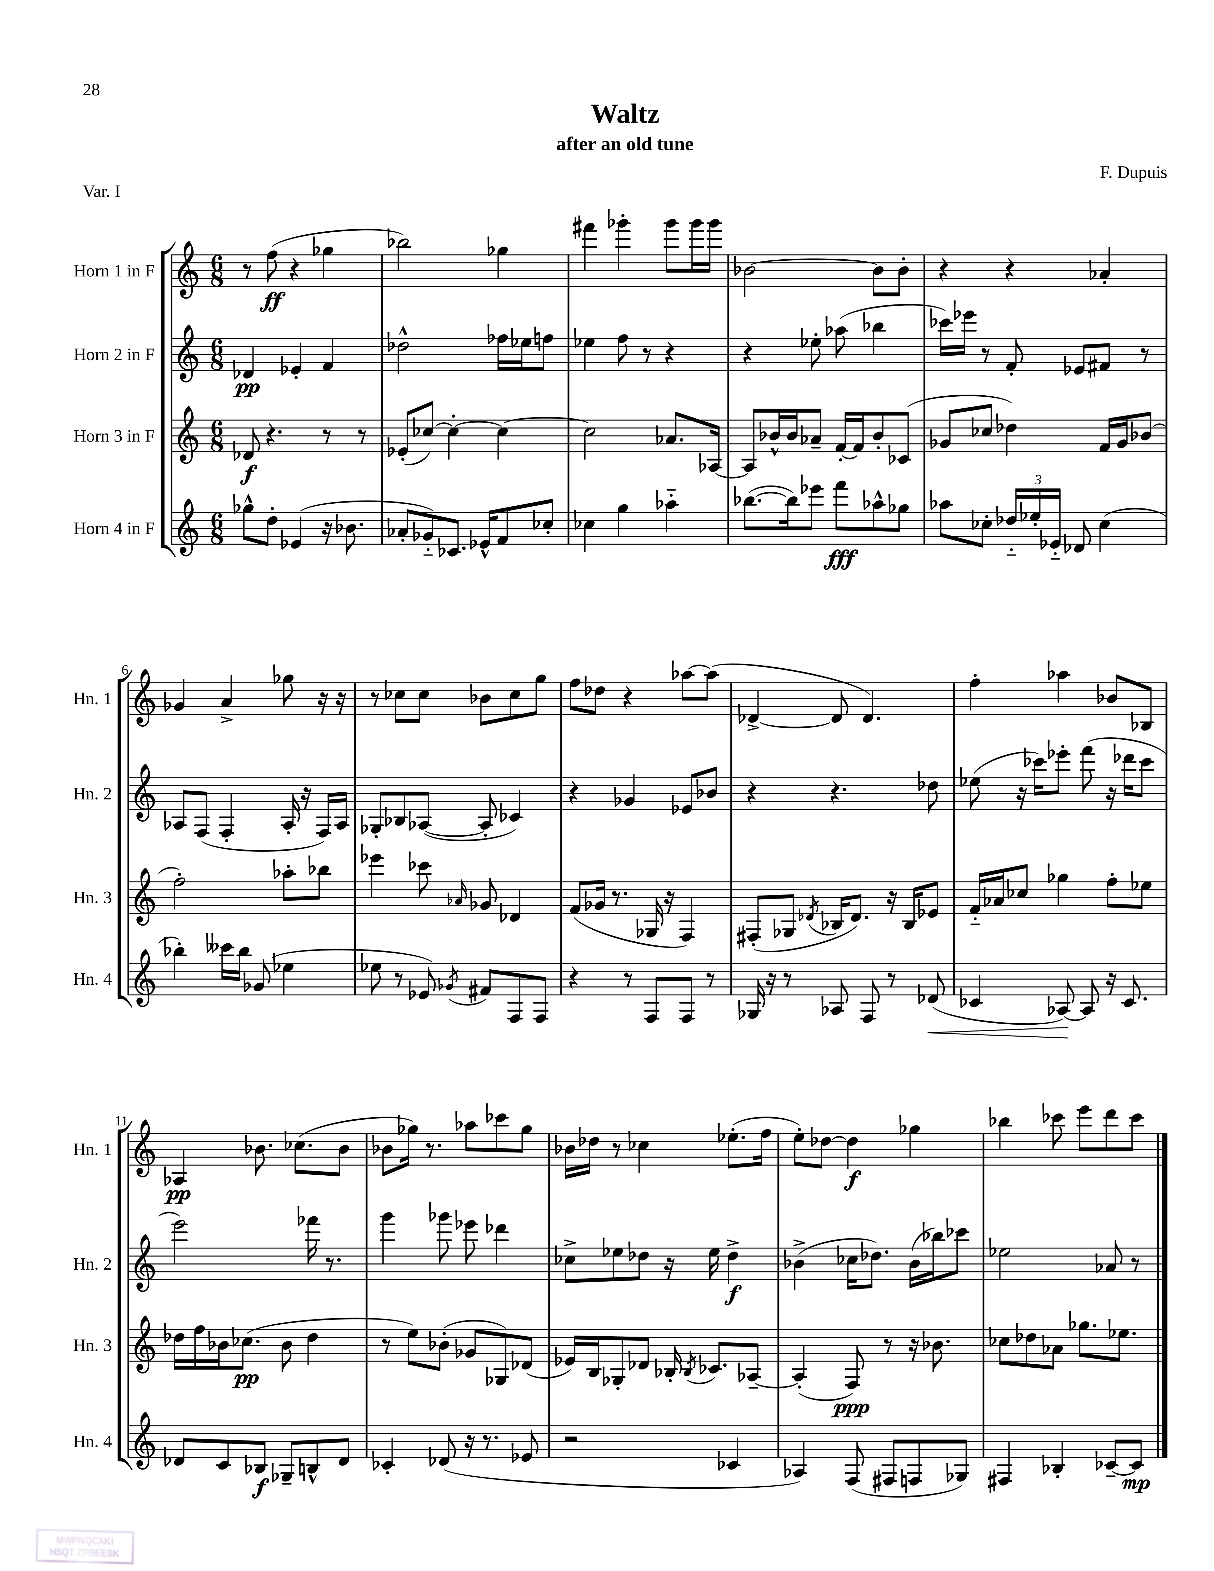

**kern	**dynam	**kern	**dynam	**kern	**dynam	**kern	**dynam
*part4	*part4	*part3	*part3	*part2	*part2	*part1	*part1
*staff4	*staff4	*staff3	*staff3	*staff2	*staff2	*staff1	*staff1
*I"Horn 4 in F	*	*I"Horn 3 in F	*	*I"Horn 2 in F	*	*I"Horn 1 in F	*
*I'Hn. 4	*	*I'Hn. 3	*	*I'Hn. 2	*	*I'Hn. 1	*
*clefG2	*	*clefG2	*	*clefG2	*	*clefG2	*
*k[]	*	*k[]	*	*k[]	*	*k[]	*
*M6/8	*	*M6/8	*	*M6/8	*	*M6/8	*
=1	=1	=1	=1	=1	=1	=1	=1
8gg-X^^\L	.	8d-X/	f	4d-X/	pp	8r	.
8dd'\J	.	4.r	.	.	.	(8ff\	ff
(4e-X/	.	.	.	4e-X'/	.	4r	.
16r	.	8r	.	4f/	.	4gg-X\	.
8.b-X\	.	.	.	.	.	.	.
.	.	8r	.	.	.	.	.
=2	=2	=2	=2	=2	=2	=2	=2
8a-X'/L	.	(8e-X'/L	.	2dd-X^^\	.	2bb-X\)	.
8g-X/)	.	[8cc-X/J)	.	.	.	.	.
8.c-X/J	.	4cc-'\_	.	.	.	.	.
16e-X^^/KL	.	.	.	.	.	.	.
8f/	.	4cc-\_	.	16ff-X\LL	.	4gg-X\	.
.	.	.	.	16ee-X\J	.	.	.
8cc-X'/J	.	.	.	8ffn\J	.	.	.
=3	=3	=3	=3	=3	=3	=3	=3
4cc-X\	.	2cc-\]	.	4ee-X\	.	4fff#X\	.
4gg\	.	.	.	8ff\	.	4ggg-X'\	.
.	.	.	.	8r	.	.	.
4aa-X\	.	8.a-X/L	.	4r	.	8ggg-\L	.
.	.	.	.	.	.	16ggg-\L	.
.	.	[16A-X/Jk	.	.	.	16ggg-\JJ	.
=4	=4	=4	=4	=4	=4	=4	=4
([8.bb-X\L	.	8A-/L]	.	4r	.	[2b-X\	.
.	.	16b-X^^/L	.	.	.	.	.
16bb-\k])	.	16b-/J	.	.	.	.	.
8eee-X\J	.	8a-X~/J	.	8ee-X'\	.	.	.
8fff\L	fff	[16f'/LL	.	(8aa-X\	.	.	.
.	.	16f/J]	.	.	.	.	.
8aa-X^^\	.	8b-'/	.	4bb-X\	.	8b-\L]	.
8gg-X\J	.	(8c-X/J	.	.	.	8b-'\J	.
=5	=5	=5	=5	=5	=5	=5	=5
8aa-X\L	.	8g-X/L	.	16ccc-X\LL)	.	4r	.
.	.	.	.	16eee-X\JJ	.	.	.
8cc-X'\J	.	8cc-X/J	.	8r	.	.	.
24dd-X/LL	.	4dd-X\)	.	8f'/	.	4r	.
24ee-X'/	.	.	.	.	.	.	.
24e-X/JJ	.	.	.	.	.	.	.
8d-X/	.	.	.	8e-X/L	.	.	.
(4cc-\	.	16f/LL	.	8f#X/J	.	4a-X'/	.
.	.	16g-/J	.	.	.	.	.
.	.	(8b-X/J	.	8r	.	.	.
!!LO:LB:g=z
=6	=6	=6	=6	=6	=6	=6	=6
4bb-X'\)	.	2ff'\)	.	8A-X/L	.	4g-X/	.
.	.	.	.	(8F/J	.	.	.
16ccc--X\LL	.	.	.	4F'/	.	4a^/	.
16bb-\JJ	.	.	.	.	.	.	.
(8g-X/	.	.	.	.	.	.	.
4ee-X\	.	8aa-X'\L	.	16A-'/	.	8gg-X\	.
.	.	.	.	16r	.	.	.
.	.	8bb-X\J	.	16F/LL)	.	16r	.
.	.	.	.	16A-/JJ	.	16r	.
=7	=7	=7	=7	=7	=7	=7	=7
8ee-X\	.	4eee-X\	.	8G-X'/L	.	8r	.
8r	.	.	.	8B-X/	.	8cc-X\L	.
8e-X/)	.	8ccc-X\	.	([8A-X/J	.	8cc-\J	.
8qg-X/	.	16qqa-X/	.	.	.	.	.
8f#X/L	.	8g-X/	.	8A-'/]	.	8b-X\L	.
8F/	.	4d-X/	.	4c-X/)	.	8cc-\	.
8F/J	.	.	.	.	.	8gg\J	.
=8	=8	=8	=8	=8	=8	=8	=8
4r	.	(8f/L	.	4r	.	8ff\L	.
.	.	16g-X/Jk	.	.	.	8dd-X\J	.
.	.	8.r	.	.	.	.	.
8r	.	.	.	4g-X/	.	4r	.
8F/L	.	16G-X/	.	.	.	.	.
.	.	16r	.	.	.	.	.
8F/J	.	4F/)	.	8e-X/L	.	[8aa-X\L	.
8r	.	.	.	8b-X/J	.	(8aa-\J]	.
=9	=9	=9	=9	=9	=9	=9	=9
16G-X/	.	(8F#X'/L	.	4r	.	[4d-X^/	.
16r	.	.	.	.	.	.	.
8r	.	8G-X/J	.	.	.	.	.
.	.	8qd-X/	.	.	.	.	.
8A-X/	.	16B-X/KL	.	4.r	.	8d-/]	.
.	.	8.d-/J)	.	.	.	.	.
8F/	.	.	.	.	.	4.d-/)	.
8r	.	16r	.	.	.	.	.
.	.	16B-/KL	.	.	.	.	.
!	!LO:HP:b	!	!	!	!	!	!
(8d-X/	<	8e-X/J	.	8dd-X\	.	.	.
=10	=10	=10	=10	=10	=10	=10	=10
4c-X/	.	16f/LL	.	(8ee-X\	.	4ff'\	.
.	.	16a-X/J	.	.	.	.	.
.	.	8cc-X/J	.	16r	.	.	.
.	.	.	.	16ccc-X\KL)	.	.	.
[8A-X/)	.	4gg-X\	.	8eee-X'\J	.	4aa-X\	.
8A-/]	[	.	.	(8fff\	.	.	.
16r	.	8ff'\L	.	16r	.	8b-X/L	.
8.c-/	.	.	.	16ddd-X\KL	.	.	.
.	.	8ee-X\J	.	8ccc-\J	.	8B-X/J	.
!!LO:LB:g=z
=11	=11	=11	=11	=11	=11	=11	=11
8d-X/L	.	16dd-X\LL	.	2eee\)	.	4A-X/	pp
.	.	16ff\	.	.	.	.	.
8c/	.	16b-X\J	.	.	.	.	.
.	.	(8.cc-X\J	pp	.	.	.	.
8B-X/J	f	.	.	.	.	8.b-X\	.
8G-X~/L	.	8b-\	.	.	.	.	.
.	.	.	.	.	.	(8.cc-X\L	.
8Bn^^/	.	4dd-\	.	16fff-X\	.	.	.
.	.	.	.	8.r	.	.	.
8d-/J	.	.	.	.	.	8b-\J	.
=12	=12	=12	=12	=12	=12	=12	=12
4c-X'/	.	8r	.	4ggg\	.	8b-X\L	.
.	.	8ee\L)	.	.	.	16gg-X\Jk)	.
.	.	.	.	.	.	8.r	.
(8d-X/	.	(8b-X'\J	.	8ggg-X\	.	.	.
16r	.	8g-X/L	.	8eee-X\	.	8aa-X\L	.
8.r	.	.	.	.	.	.	.
.	.	8G-X/)	.	4ddd-X\	.	8ccc-X\	.
8e-X/	.	(8d-X/J	.	.	.	8gg-\J	.
=13	=13	=13	=13	=13	=13	=13	=13
2r	.	16e-X/LL)	.	8cc-X^\L	.	16b-X\LL	.
.	.	16B/J	.	.	.	16dd-X\JJ	.
.	.	8G-X'/	.	8ee-X\	.	8r	.
.	.	8d-X/J	.	8dd-X\J	.	4cc-X\	.
.	.	16B-X'/	.	16r	.	.	.
.	.	8qB-/	.	.	.	.	.
.	.	8.c-X/L	.	16ee-\	.	.	.
4c-X/	.	.	.	4dd-^\	f	(8.ee-X'\L	.
.	.	[8A-X~/J	.	.	.	.	.
.	.	.	.	.	.	16ff\Jk	.
=14	=14	=14	=14	=14	=14	=14	=14
4A-X/)	.	(4A-'/]	.	(4b-X^\	.	8ee'\L)	.
.	.	.	.	.	.	[8dd-X\J	.
(8F/	.	8F/)	ppp	16cc-X\KL	.	4dd-\]	f
.	.	.	.	8.dd-X\J)	.	.	.
8F#X/L	.	8r	.	.	.	.	.
8Fn/	.	16r	.	(16b-\LL	.	4gg-X\	.
.	.	8.b-X\	.	16bb-X\J)	.	.	.
8G-X/J)	.	.	.	8ccc-X\J	.	.	.
=15	=15	=15	=15	=15	=15	=15	=15
4F#X/	.	8cc-X\L	.	2ee-X\	.	4bb-X\	.
.	.	8dd-X\	.	.	.	.	.
4B-X'/	.	8a-X\J	.	.	.	8ccc-X\	.
.	.	8.gg-X\L	.	.	.	8eee\L	.
[8c-X~/L	.	.	.	8a-X/	.	8ddd\	.
.	.	8.ee-X\J	.	.	.	.	.
8c-/J]	mp	.	.	8r	.	8ccc-\J	.
==	==	==	==	==	==	==	==
*-	*-	*-	*-	*-	*-	*-	*-
